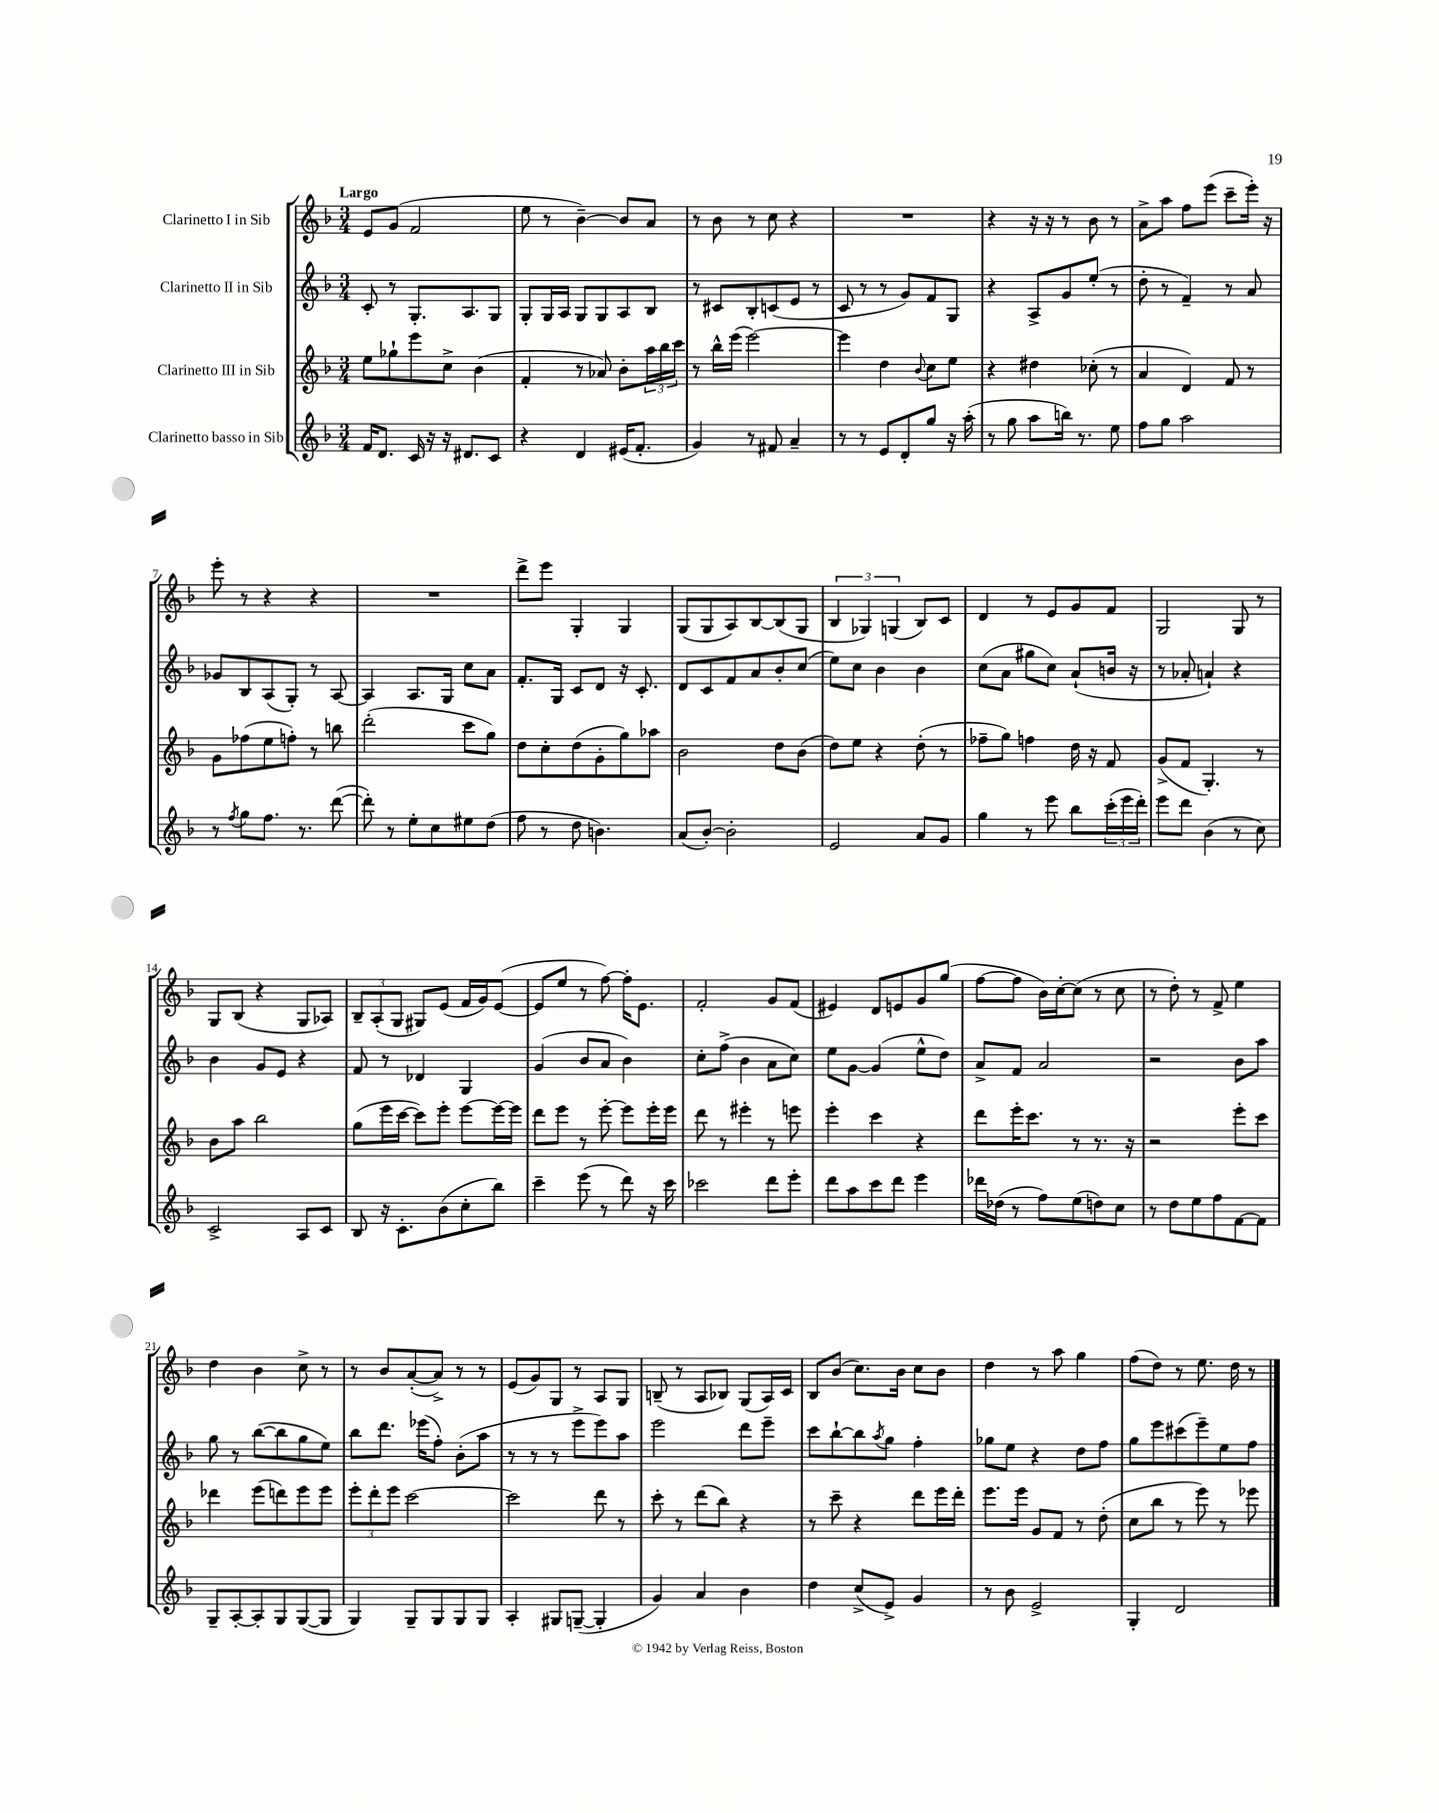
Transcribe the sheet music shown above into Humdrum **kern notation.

**kern	**kern	**kern	**kern
*staff4	*staff3	*staff2	*staff1
*clefG2	*clefG2	*clefG2	*clefG2
*k[b-]	*k[b-]	*k[b-]	*k[b-]
*M3/4	*M3/4	*M3/4	*M3/4
16f	8ee	8c'	8e
8.d	.	.	.
.	8gg-`	8r	(8g
16c	8eee	8.G'	2f
16r	.	.	.
16r	8cc^	.	.
8.d#	.	8.A	.
.	(4b-	.	.
8c	.	8G	.
=	=	=	=
4r	4f'	8G'	8ee
.	.	16G	8r
.	.	16A	.
4d	8r	8G	[4b-~)
.	8a-)	8G	.
(16e#	8b-'	8A	8b-]
8.f'	.	.	.
.	24aa	8B-	8a
.	24bb-	.	.
.	24ccc	.	.
=	=	=	=
4g)	8r	8r	8r
.	16bb-^^	8c#	8b-
.	(16eee	.	.
8r	[2eee)	8B-'	8r
8f#	.	(8c	8cc
4a~	.	8e	4r
.	.	8r	.
=	=	=	=
8r	4eee]	8c	2.r
8r	.	8r	.
8e	4dd	8r	.
8d'	.	8g)	.
.	8qqb-	.	.
8gg	8cc	8f	.
16r	8ee	8G	.
(16aa'	.	.	.
=	=	=	=
8r	4r	4r	4r
8gg	.	.	.
8aa	4dd#	8A^	16r
.	.	.	16r
16bb)	.	8g	8r
8.r	.	.	.
.	(8cc-'	(8ee'	8b-
8ee	8r	8r	8r
=	=	=	=
8ff	4a	8dd'	8a^
8gg	.	8r	8aa
2aa	4d)	4f~)	8ff
.	.	.	(8eee
.	8f	8r	8ccc~
.	8r	8a	16eee')
.	.	.	16r
=	=	=	=
8r	8g	8g-	8eee'
8qff	.	.	.
8gg	(8ff-	8B-	8r
8.ff	8ee	(8A	4r
.	8ff')	8G')	.
8.r	.	.	.
.	8r	8r	4r
([8ddd	8bb	[8A	.
=	=	=	=
8ddd'])	(2ddd'	4A]	2.r
8r	.	.	.
8ee'	.	8.A	.
8cc	.	.	.
.	.	16G	.
8ee#	8ccc	8cc	.
(8dd	8gg)	8a	.
=	=	=	=
8ff	8dd	8.f'	8ddd^
8r	8cc'	.	8eee
.	.	16G	.
8dd	(8dd	8c	4G'
4.b)	8g'	8d	.
.	8gg)	16r	4G
.	.	8.c'	.
.	8aa-	.	.
=	=	=	=
(8a	2b-	8d	(8G
[8b-')	.	8c	8G
2b-']	.	8f	8A)
.	.	8a	[8B-
.	8dd	8b-'	(8B-]
.	(8b-	(8cc	8G
=	=	=	=
2e	8dd)	8ee)	6B-
.	8ee	8cc	.
.	.	.	6G-)
.	4r	4b-	.
.	.	.	(6G
8a	(8dd'	4b-	8B-)
8g	8r	.	8c
=	=	=	=
4gg	8ff-~	(8cc	4d
.	8gg)	8a	.
8r	4ff	8gg#	8r
8eee	.	8cc)	8e
8bb-	16dd	(8a`	8g
.	16r	.	.
(24ccc'	8f	16b	8f
24eee	.	.	.
.	.	16r	.
24ddd')	.	.	.
=	=	=	=
8eee	(8g^	8r	2G
8ddd	8f	8a-'	.
(4b-	4.G')	4a`)	.
8r	.	4r	8G
8cc)	8r	.	8r
=	=	=	=
2c^	8b-	4b-	8G
.	8aa	.	(8B-
.	2bb-	8g	4r
.	.	8e	.
8A	.	4r	8G
8c	.	.	8A-)
=	=	=	=
8B-	(8gg	8f	12B-~
.	.	.	(12A'
16r	16eee	8r	.
.	.	.	12G
8.c'	[16ccc	.	.
.	8ccc])	4d-	8G#)
(8b-	8eee'	.	(8e
8cc'	[8eee	4G	16f
.	.	.	16g)
8bb-)	16eee_	.	([8e
.	16eee]	.	.
=	=	=	=
4ccc~	8ddd	(4g	8e]
.	8eee	.	8ee
(8eee	8r	8b-	8r
8r	[8eee'	8a	[8ff)
8ddd)	8eee]	4b-)	16ff']
.	.	.	8.e
16r	16eee'	.	.
16ccc	16eee	.	.
=	=	=	=
2ccc-	8ddd	8cc'	2f'
.	8r	(8ff^	.
.	4eee#'	4b-	.
8ddd	8r	8a	8g
8eee'	8eee	8cc)	(8f
=	=	=	=
8ddd	4eee'	8ee	4e#)
8aa	.	[8g	.
8ccc	4ccc	(4g]	8d
8ddd	.	.	8e
4eee	4r	8ee^^	8g
.	.	8dd)	(8gg
=	=	=	=
16ddd-	8ddd	8a^	[8ff
(16dd-	.	.	.
8r	16eee'	8f	8ff]
.	8.ccc	.	.
8ff)	.	2a	16b-)
.	.	.	[16cc'
(8ee	8r	.	(8cc]
8dd)	8.r	.	8r
8cc	.	.	8cc
.	16r	.	.
=	=	=	=
8r	2r	2r	8r
8dd	.	.	8dd')
8ee	.	.	8r
8ff	.	.	8f^
[8f	8eee'	8b-	4ee
8f]	8ccc	8aa	.
=	=	=	=
8G~	4ddd-	8gg	4dd
[8A'	.	8r	.
8A']	(8eee	([8bb-	4b-
8G	8ddd)	8bb-]	.
([8G	8eee	8gg	8cc^
8G]	8eee	8ee)	8r
=	=	=	=
4G)	12eee'	8bb-	8r
.	12ddd'	.	.
.	.	8.ddd	8b-
.	12eee	.	.
8G~	[2ccc	.	([8a'
.	.	(16eee-	.
8G	.	8ff')	8a^])
8G	.	(8b-'	8r
8G	.	8aa	8r
=	=	=	=
4A'	2ccc]	8r	(8e
.	.	8r	8g)
8G#	.	8r	8G
([8G~	.	8eee^	8r
4G']	8ddd	8eee)	8A
.	8r	8aa	8G
=	=	=	=
4g)	8ccc'	2eee	(8B~
.	8r	.	8r
4a	(8ddd	.	8A
.	8bb-)	.	8B-)
4b-	4r	8ddd	(8G
.	.	8eee~	16A)
.	.	.	16c
=	=	=	=
4dd	8r	8ccc	8B-
.	8ccc~	[8bb-`	(8b-
(8cc^	4r	8bb-]	8.cc)
.	.	8qaa	.
8e^)	.	8gg	.
.	.	.	16b-
4g	8ddd	4ff'	8cc
.	16eee	.	8b-
.	16ddd'	.	.
=	=	=	=
8r	8.eee	8gg-	4dd
8b-	.	8ee	.
.	16eee	.	.
2e^	8g	4r	8r
.	8f	.	8aa
.	8r	8dd	4gg
.	(8dd'	8ff	.
=	=	=	=
4G'	8cc	8gg	(8ff
.	8bb-	8eee	8dd)
2d	8r	(8ccc#	8r
.	8eee)	8eee~)	8.ee
.	8r	8ee	.
.	.	.	16dd
.	8eee-	8ff	8r
==	==	==	==
*-	*-	*-	*-
